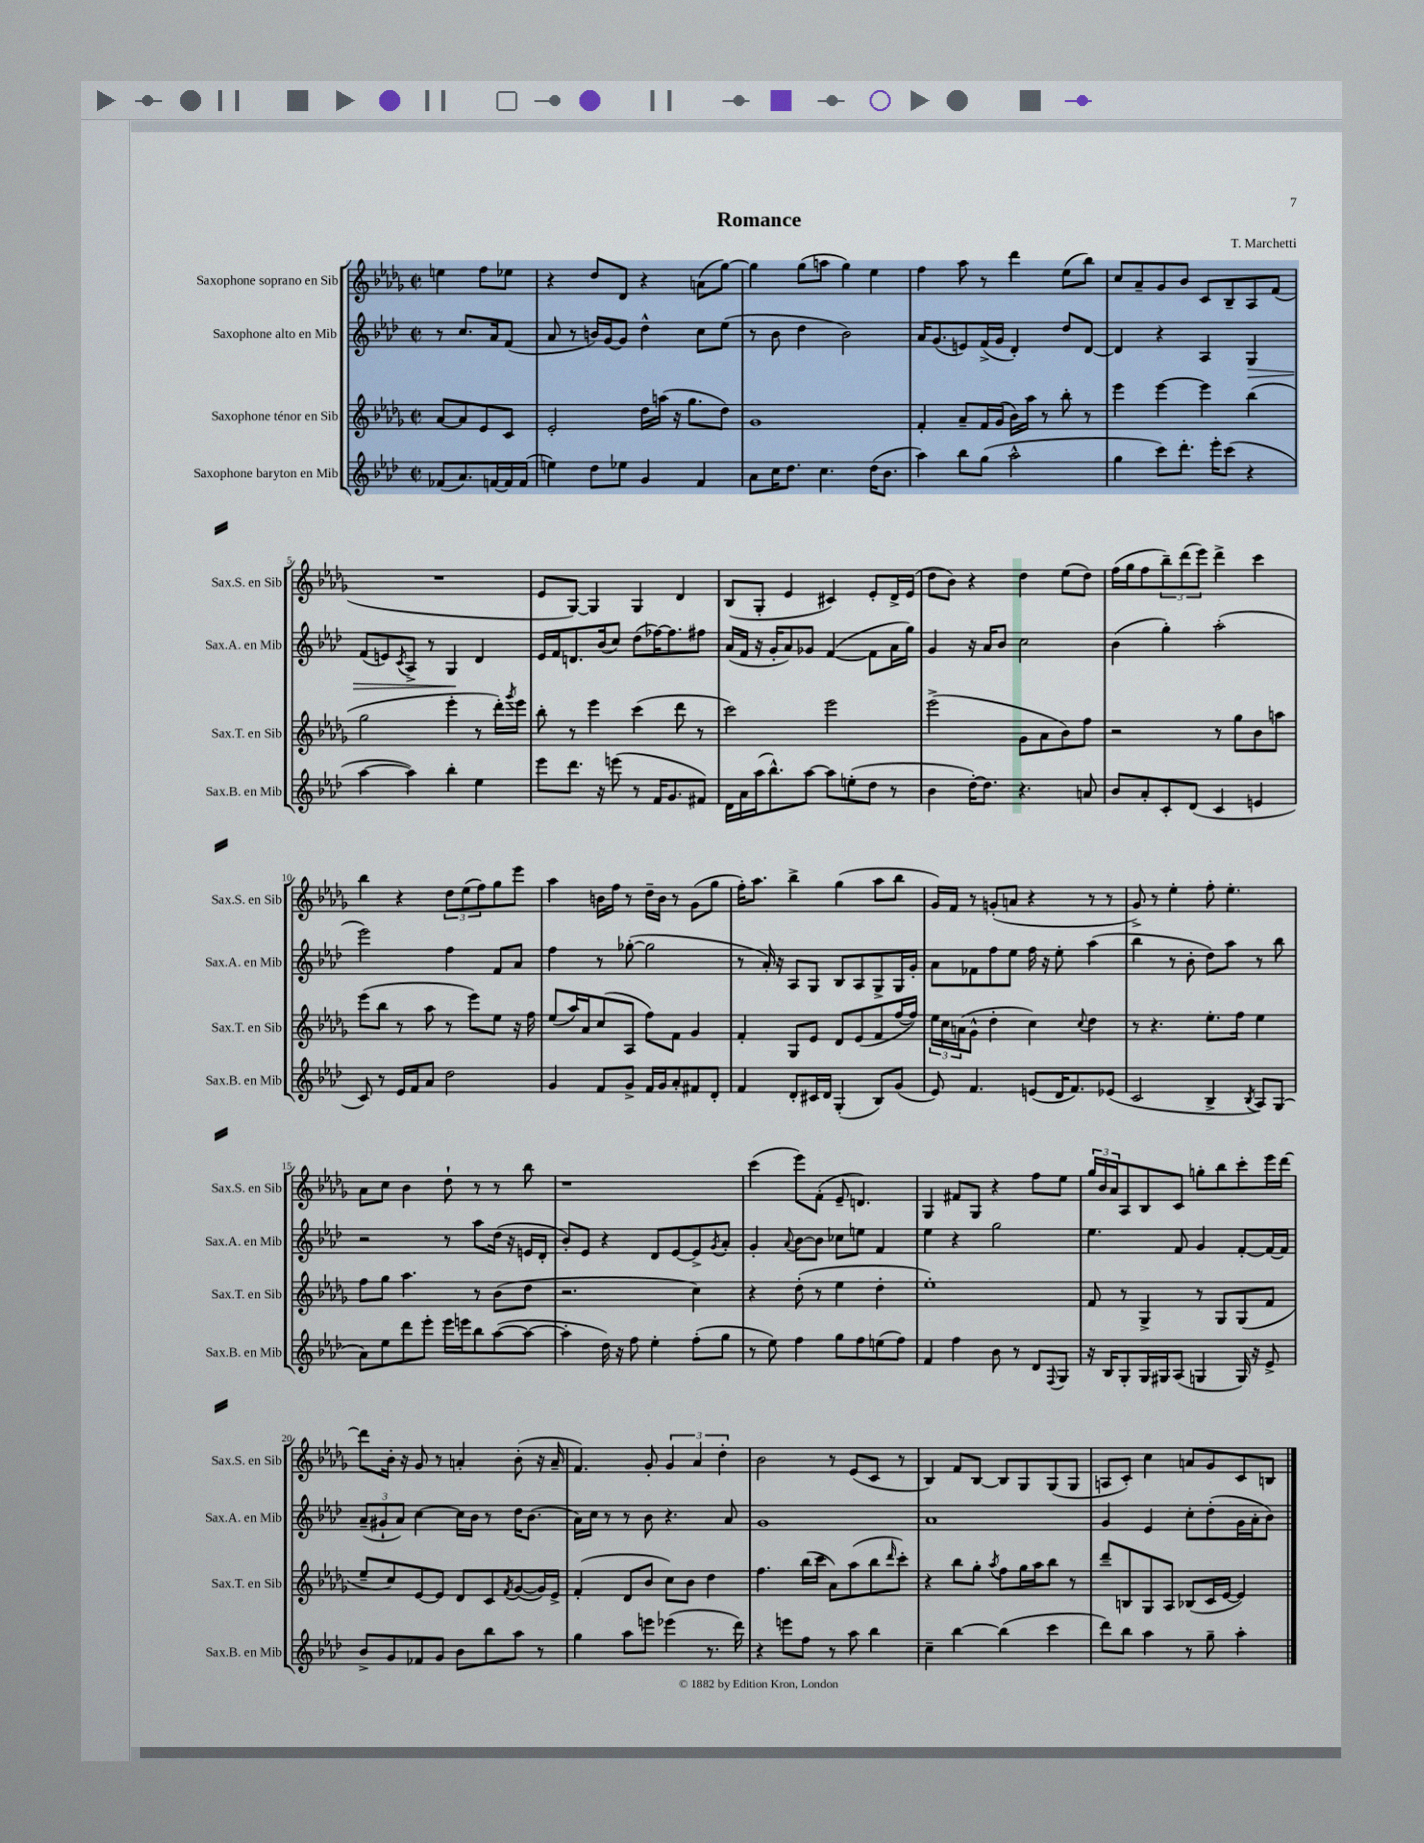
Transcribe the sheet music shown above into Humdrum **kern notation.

**kern	**kern	**kern	**kern
*staff4	*staff3	*staff2	*staff1
*clefG2	*clefG2	*clefG2	*clefG2
*k[b-e-a-d-]	*k[b-e-a-d-g-]	*k[b-e-a-d-]	*k[b-e-a-d-g-]
*M2/2	*M2/2	*M2/2	*M2/2
*met(c|)	*met(c|)	*met(c|)	*met(c|)
(8f-	[8a-	8r	4ee
8.a-)	8a-]	8.cc	.
.	8e-	.	8ff
[16f	.	16a-	.
16f]	8c	(8f	8ee-
(16f	.	.	.
=	=	=	=
4ee)	2e-'	8a-	4r
.	.	8r	.
8dd-	.	16b)	8dd-
.	.	[16g	.
8ee-	.	8g]	8d-
4g	16dd-	4dd-^^	4r
.	(16aa	.	.
.	16r	.	.
.	8.gg-	.	.
4f	.	8cc	(8a
.	8dd-)	(8ee-	[8gg-)
=	=	=	=
8a-	1g-	8r	4gg-]
16cc	.	8b-	.
8.dd-	.	.	.
.	.	4dd-	(8gg-
4.cc	.	.	8aa
.	.	2b-)	4gg-)
(16dd-	.	.	4ee-
8.b-	.	.	.
=	=	=	=
4aa-)	4f'	16a-	4ff
.	.	(8.g	.
8bb-	8a-~	8e)	8aa-
(8gg	16f	(16f^	8r
.	(16g-	16g	.
2aa-^^	16b-)	4d-')	4ddd-
.	16aa-	.	.
.	8r	.	.
.	8bb-'	8dd-	(8ee-
.	8r	[8d-	8bb-)
=	=	=	=
4gg	4eee-	4d-]	8cc
.	.	.	8a-~
8ccc)	[4eee-	4r	8g-
8.ddd-'	.	.	8b-
.	4eee-]	4A-	8c
16eee-'	.	.	.
(8ccc	.	.	8B-~
4r	(4bb-	4G	8A-
.	.	.	(8f
=	=	=	=
[4aa-	2gg-	(8f	1r
.	.	8e)	.
.	.	8qc	.
4aa-])	.	8A-^	.
.	.	8r	.
4bb-'	4eee-'	4G	.
4ee-	8r	4d-	.
.	16ddd-')	.	.
.	8qggg-	.	.
.	16eee-	.	.
=	=	=	=
8eee-	8bb-'	16e-	8e-
.	.	16f	.
8.ddd-	8r	8.d	[8G-)
.	4eee-	.	4G-]
16r	.	(16b-	.
(8eee	.	8cc)	.
8r	(4ccc	(8dd-	4G-
16f	.	[16ff-)	.
8.g	.	8.ff-]	.
.	8ddd-	.	4d-
8f#)	8r	8ff#	.
=	=	=	=
16d-	2ccc)	(16a-	(8B-
16a-	.	16f	.
(16aa-	.	16r	8G-'
8.bb-^^)	.	16g'	.
.	.	8a-)	4e-
[8aa-	.	8g-	.
8aa-]	2eee-	([4f	4c#)
(8ee'	.	.	.
8dd-	.	8f]	8e-'
8r	.	16a-	16d-^
.	.	16gg)	(16e-
=	=	=	=
4b-	(2eee-^	4g	8dd-
.	.	.	8b-)
[16dd-')	.	16r	4r
8.dd-]	.	16a-	.
.	.	8b-	.
4.r	8g-	2cc	4dd-
.	8a-	.	.
.	8b-)	.	(8ee-
8a	8ff	.	8dd-)
=	=	=	=
8b-	2r	(4b-	(16ff
.	.	.	16gg-
8a-'	.	.	8ff
8c'	.	4gg')	12bb-~)
.	.	.	(12ddd-
(8d-	.	.	.
.	.	.	12eee-)
4c	8r	(2aa-'	4ddd-^
.	8gg-	.	.
4e	8b-	.	4ccc
.	8aa	.	.
=	=	=	=
8c)	(8eee-	2eee-)	4bb-
8r	8bb-	.	.
16e-	8r	.	4r
16f	.	.	.
8a-	8aa-	.	.
2dd-	8r	4ff	12dd-
.	.	.	(12ee-
.	8eee-)	.	.
.	.	.	12ff)
.	8ee-	8f	8gg-
.	16r	8a-	8eee-
.	16ff	.	.
=	=	=	=
4g	(8ee-	4ff	4aa-
.	16aa-)	.	.
.	16a-	.	.
8f	(8cc	8r	16b
.	.	.	16ff
8g^	8A-	([8gg-'	8r
16f	8ff)	2gg-]	16dd-~
16g	.	.	16b
8a-'	8f	.	8r
8f#	4g-	.	(8g-
8d-'	.	.	8gg-
=	=	=	=
4f	4f'	8r	16ff')
.	.	.	8.aa-
.	.	16a-')	.
.	.	16r	.
8d-'	8G-	8A-	4bb-^
16c#	8e-	8G	.
16d-	.	.	.
(4G'	8d-	8B-	(4gg-
.	(8e-	8A-	.
8B-)	8f	8G^	8aa-
(8g	[16ff	16G	8bb-
.	16ff])	16g'	.
=	=	=	=
8e-)	24ee-	8a-	16g-)
.	24cc	.	.
.	.	.	16f
.	(24a	.	.
4.f	8g-^^	8f-	8r
.	4dd-'	8ff	(8g'
.	.	8ee-	8a
(8e	4cc)	16ff	4r
.	.	16r	.
16d-	.	8ee-'	.
8.f)	.	.	.
.	8qqcc	.	.
.	4dd-	(4aa-	8r
(8e-	.	.	8r
=	=	=	=
2c	8r	4bb-	8g-^)
.	4.r	.	8r
.	.	8r	4ee-'
.	.	8b-'	.
4B-^	8.ee-'	8dd-)	8ff'
.	.	8aa-	4.ee-'
.	16ff	.	.
8qB-	.	.	.
8A-)	4ee-	8r	.
(8G	.	8bb-	.
=	=	=	=
8a-)	8ff	2r	8a-
8ee-	8gg-	.	8cc
8ddd-	4.aa-	.	4b-
8eee-'	.	.	.
16eee-	.	8r	8dd-`
16eee	.	.	.
8bb-	8r	8aa-	8r
([8aa-	(8b-	(16dd-	8r
.	.	16r	.
8aa-_	8dd-	16e	8bb-
.	.	16d-'	.
=	=	=	=
4aa-']	2.r	8b-')	1r
.	.	8e-	.
16dd-)	.	4r	.
16r	.	.	.
8ff	.	.	.
4ee-'	.	8d-	.
.	.	[8e-	.
(8ff'	4cc)	8e-^]	.
.	.	8qg	.
8gg	.	8a-'	.
=	=	=	=
8r	4r	4g'	(4ccc
8ee-)	.	.	.
.	.	8qqa-	.
4ff	(8dd-'	[8b-	8eee-)
.	8r	8b-]	(8f'
8gg	4ee-	8cc-	8e-~
8ff	.	8ee	4.d)
(8ee	4dd-'	4f	.
8ff)	.	.	.
=	=	=	=
4f	1ee-')	4ee-	4G-
4ff	.	4r	8f#
.	.	.	8G-
8b-	.	2gg	4r
8r	.	.	.
8d-	.	.	8ff
8qqF	.	.	.
8G	.	.	8ee-
=	=	=	=
16r	8f	4.ee-	24gg-
.	.	.	24b-
16B-	.	.	.
.	.	.	24a-
8G'	8r	.	8A-
16G	4G-^	.	8B-
16G#	.	.	.
(8A-	.	8f	8c
4G	8r	4g	8gg'
.	8G-	.	8bb-
16G)	(8G-	[8f'	8ccc'
16r	.	.	.
8e-^	8f	16f_	16eee-
.	.	16f]	[16ddd-
=	=	=	=
8b-^	8ee-~	(12a-~	8ddd-]
.	.	12g#`	.
8g	8cc)	.	16b-'
.	.	12a-)	.
.	.	.	16r
8f-	[8e-	[4cc	8g-
8g	8e-]	.	8r
8b-	8d-	16cc]	4a'
.	.	16b-	.
8bb-	8c	8r	.
.	8qf	.	.
8aa-	([8g-	16dd-	(8b-'
.	.	(8.b-	.
8r	16g-])	.	16r
.	16e-^	.	16a~
=	=	=	=
4gg	(4f'	16a-)	4.f)
.	.	16cc	.
.	.	8r	.
8aa-	8d-	8r	.
8eee	8b-	8b-	8g-'
(4eee-	8cc)	4.r	6g-
.	8b-	.	.
.	.	.	6a-
8.r	4dd-	.	.
.	.	.	6dd-'
.	.	8a-	.
16ddd-)	.	.	.
=	=	=	=
4r	4.ff	1g	2b-
8eee	.	.	.
8ff	(16bb-	.	.
.	16ccc	.	.
8r	8a-)	.	8r
8aa-	(8aa-	.	(8e-
4bb-	8bb-	.	8c
.	16qqddd-	.	.
.	8ccc')	.	8r
=	=	=	=
4cc~	4r	1a-	4B-)
[4bb-	8bb-	.	8f
.	8gg-'	.	[8B-
.	8qaa-	.	.
(4bb-]	8ff	.	8B-]
.	16gg-	.	8G-
.	16aa-	.	.
4ccc	8bb-	.	(8G-
.	8r	.	8G-
=	=	=	=
8ddd-)	8ddd-~	4g	8A
8bb-	8B	.	8c')
4aa-	8G-	4e-	4cc
.	8A-	.	.
8r	(8B-	8cc'	8a
8gg~	16c	(8dd-'	8g-
.	[16e-	.	.
4aa-'	4e-])	16g	8c
.	.	16a-'	.
.	.	8b-)	8B
==	==	==	==
*-	*-	*-	*-
